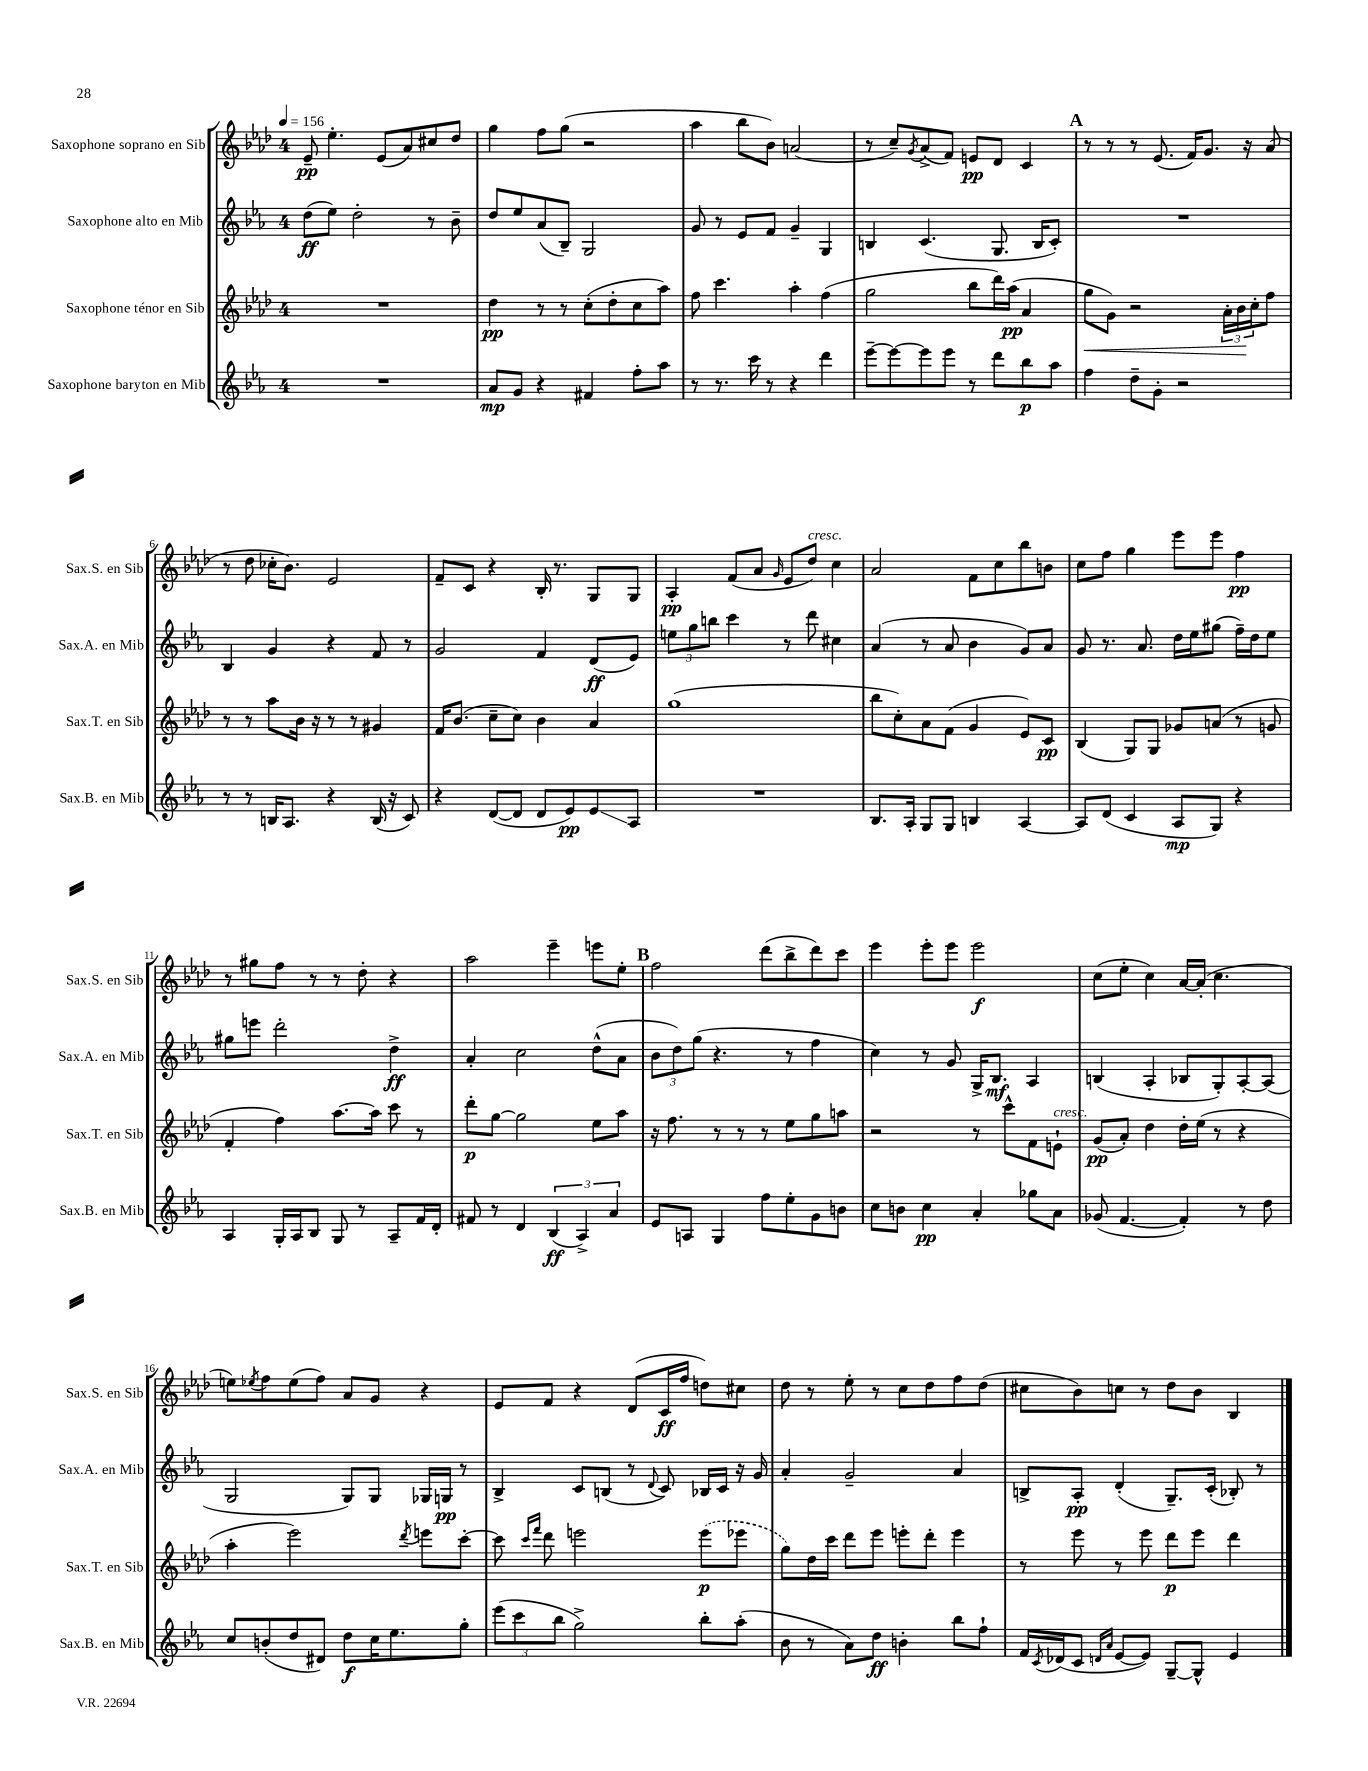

**kern	**kern	**kern	**kern
*staff4	*staff3	*staff2	*staff1
*clefG2	*clefG2	*clefG2	*clefG2
*k[b-e-a-]	*k[b-e-a-d-]	*k[b-e-a-]	*k[b-e-a-d-]
*M4/4	*M4/4	*M4/4	*M4/4
*MM156	*MM156	*MM156	*MM156
1r	1r	(8dd\L	8e-~/
.	.	8ee-\J)	4.ee-'\
.	.	2dd'\	.
.	.	.	(8e-/L
.	.	.	8a-/)
.	.	8r	8cc#/
.	.	8b-~\	8dd-/J
=	=	=	=
8a-/L	4dd-\	8dd/L	4gg\
8g/J	.	8ee-/	.
4r	8r	(8a-/	8ff\L
.	8r	8B-~/J)	(8gg\J
4f#/	(8cc'\L	2G/	2r
.	8dd-'\	.	.
8ff'\L	8cc\	.	.
8aa-\J	8aa-\J)	.	.
=	=	=	=
8r	8ff\	8g/	4aa-\
8.r	4.ccc\	8r	.
.	.	8e-/L	8bb-\L
16ccc\	.	.	.
8r	.	8f/J	8b-\J)
4r	4aa-'\	4g~/	(2a/
4ddd\	(4ff\	4G/	.
=	=	=	=
[8eee-~\L	2gg\	4B/	8r
8eee-\_	.	.	8cc~/L)
.	.	.	8qg/
8eee-\]	.	(4.c/	(8a-^/
8eee-\J	.	.	8f/J)
8r	8bb-\L	.	8e/L
8ddd\L	16ddd-\L)	8.G/	8d-/J
.	(16aa-\JJ	.	.
8bb-\	4a-/	.	4c/
.	.	16B/LK	.
8aa-\J	.	8c'/J)	.
=	=	=	=
4ff\	8gg\L	1r	8r
.	8g\J)	.	8r
8dd~\L	2r	.	8r
8g'\J	.	.	(8.e-/
2r	.	.	.
.	.	.	16f/LK)
.	.	.	8.g/J
.	24a-'\LL	.	.
.	24b-\	.	.
.	.	.	16r
.	24cc'\J	.	.
.	8ff\J	.	(8a-/
=	=	=	=
8r	8r	4B-/	8r
8r	8r	.	8dd-\
16B/LK	8aa-\L	4g/	16cc-'\LK
8.A-/J	.	.	8.b-\J)
.	16b-\Jk	.	.
.	16r	.	.
4r	8r	4r	2e-/
.	8r	.	.
(16B/	4g#/	8f/	.
16r	.	.	.
8c/)	.	8r	.
=	=	=	=
4r	16f/LK	2g/	8f~/L
.	(8.b-/J	.	.
.	.	.	8c/J
([8d/L	8cc~\L	.	4r
8d/]J	8cc\J)	.	.
8d/L	4b-\	4f/	16B-'/
.	.	.	8.r
8e-/)	.	.	.
8e-/	4a-/	(8d/L	8G/L
8A-/J	.	8e-/J)	8G/J
=	=	=	=
1r	(1gg	12ee\L	4A-'/
.	.	12gg\	.
.	.	12bb\J	.
.	.	4ccc\	(8f/L
.	.	.	8a-/J
.	.	.	16qqg/
.	.	8r	8e-/L
.	.	8ddd\	8dd-/J)
.	.	4cc#\	4cc\
=	=	=	=
8.B-/L	8bb-\L	(4a-/	2a-/
.	8cc'\)	.	.
16A-'/Jk	.	.	.
8G/L	8a-\	8r	.
8G/J	(8f\J	8a-/	.
4B/	4g/	4b-\	8f\L
.	.	.	8cc\
[4A-/	8e-/L)	8g/L)	8bb-\
.	8c/J	8a-/J	8b\J
=	=	=	=
8A-/]L	(4B-/	8g/	8cc\L
(8d/J	.	8.r	8ff\J
4c/	8G/L)	.	4gg\
.	.	8.a-/	.
.	8G/J	.	.
8A-/L	8g-/L	16dd\LL	8eee-\L
.	.	16ee-\J	.
8G/J)	(8a/J	(8gg#\J	8eee-\J
4r	8r	16ff~\LL)	4ff\
.	.	16dd\J	.
.	8g/	8ee-\J	.
=	=	=	=
4A-/	4f'/	8gg#\L	8r
.	.	8eee\J	8gg#\L
16G'/LL	4ff\)	2ddd'\	8ff\J
16A-/J	.	.	.
8B-/J	.	.	8r
8G/	[8.aa-\L	.	8r
8r	.	.	8dd-'\
.	16aa-\]Jk	.	.
8A-~/L	8ccc\	4dd^\	4r
16f/L	8r	.	.
16d'/JJ	.	.	.
=	=	=	=
8f#/	8ddd-'\L	4a-'/	2aa-\
8r	[8gg\J	.	.
4d/	2gg\]	2cc\	.
(6B-/	.	.	4eee-~\
6A-^/)	.	.	.
.	8ee-\L	(8dd^^\L	8eee\L
6a-/	.	.	.
.	8aa-\J	8a-\J	8ee-'\J
=	=	=	=
8e-/L	16r	12b-\L	2ff\
.	8.ff\	.	.
.	.	12dd\)	.
8A/J	.	.	.
.	.	(12gg\J	.
4G/	8r	4.r	.
.	8r	.	.
8ff\L	8r	.	(8ddd-\L
8ee-'\	8ee-\L	8r	8bb-^\
8g\	8gg\	4ff\	8ddd-\)
8b\J	8aa\J	.	8ccc\J
=	=	=	=
8cc\L	2r	4cc\)	4eee-\
8b\J	.	.	.
4cc\	.	8r	8eee-'\L
.	.	8g/	8eee-\J
4a-'/	8r	16G^/LK	2eee-\
.	.	8.B-/J	.
.	8ccc^^\L	.	.
8gg-\L	8f\	4A-/	.
8a-\J	8e`\J	.	.
=	=	=	=
(8g-/	(8g/L	(4B/	(8cc\L
[4.f/	8a-'/J)	.	8ee-'\J
.	4dd-\	4A-'/	4cc\)
4f'/])	16dd-'\LL	8B-/L	[16a-/LL
.	(16ee-\JJ	.	(16a-'/]JJ
.	8r	8G'/)	4.cc\
8r	4r	[8A-'/	.
8dd\	.	(8A-/]J	.
=	=	=	=
8cc/L	4aa-'\	2G/	8ee\L)
.	.	.	8qee-/
(8b'/	.	.	8ff\
8dd/	2eee-\)	.	(8ee-\
8d#/J)	.	.	8ff\J)
8dd\L	.	8G/L)	8a-/L
16cc\K	.	8G/J	8g/J
8.ee-\	.	.	.
.	8qddd-/	.	.
.	8eee\L	16G-/LL	4r
.	.	16G/JJ	.
8gg'\J	[8ccc'\J	8r	.
=	=	=	=
(12eee-\L	8ccc\]	4B-^/	8e-/L
12ccc\	.	.	.
.	16qqccc/LL	.	.
.	16qqfff/JJ	.	.
.	8ddd-\	.	8f/J
12bb-\J	.	.	.
2gg^\)	2eee\	8c/L	4r
.	.	(8B/J	.
.	.	8r	(8d-/L
.	.	8qqd/	.
.	.	8c/)	16c/L
.	.	.	16ff/JJ
8bb-'\L	(8eee\L	16B-/LL	8dd\L)
.	.	16c/JJ	.
(8aa-'\J	8eee-\J	16r	8cc#\J
.	.	16g/	.
=	=	=	=
8b-\	8gg\L)	4a-'/	8dd-\
8r	16dd-\L	.	8r
.	16ccc\JJ	.	.
8a-\L)	8ddd-\L	2g~/	8ee-'\
8dd\J	8eee-\J	.	8r
4b'\	8eee'\L	.	8cc\L
.	8ddd-'\J	.	8dd-\
8bb-\L	4eee\	4a-/	8ff\
8ff`\J	.	.	(8dd-\J
=	=	=	=
16f/LL	8r	8B^/L	8cc#\L
8qc/	.	.	.
(16d-/J	.	.	.
8c/J	8eee-\	8A-'/J	8b-\)
16qqd/LL	.	.	.
16qqa-/JJ	.	.	.
[8e-/L	8r	(4d'/	8cc\J
8e-/]J)	8eee-\	.	8r
[8G~/L	8ddd-\L	8.G~/L)	8dd-\L
8G^^/]J	8eee-\J	.	8b-\J
.	.	(16c'/Jk	.
4e-/	4ddd-\	8B-'/)	4B-/
.	.	8r	.
==	==	==	==
*-	*-	*-	*-
